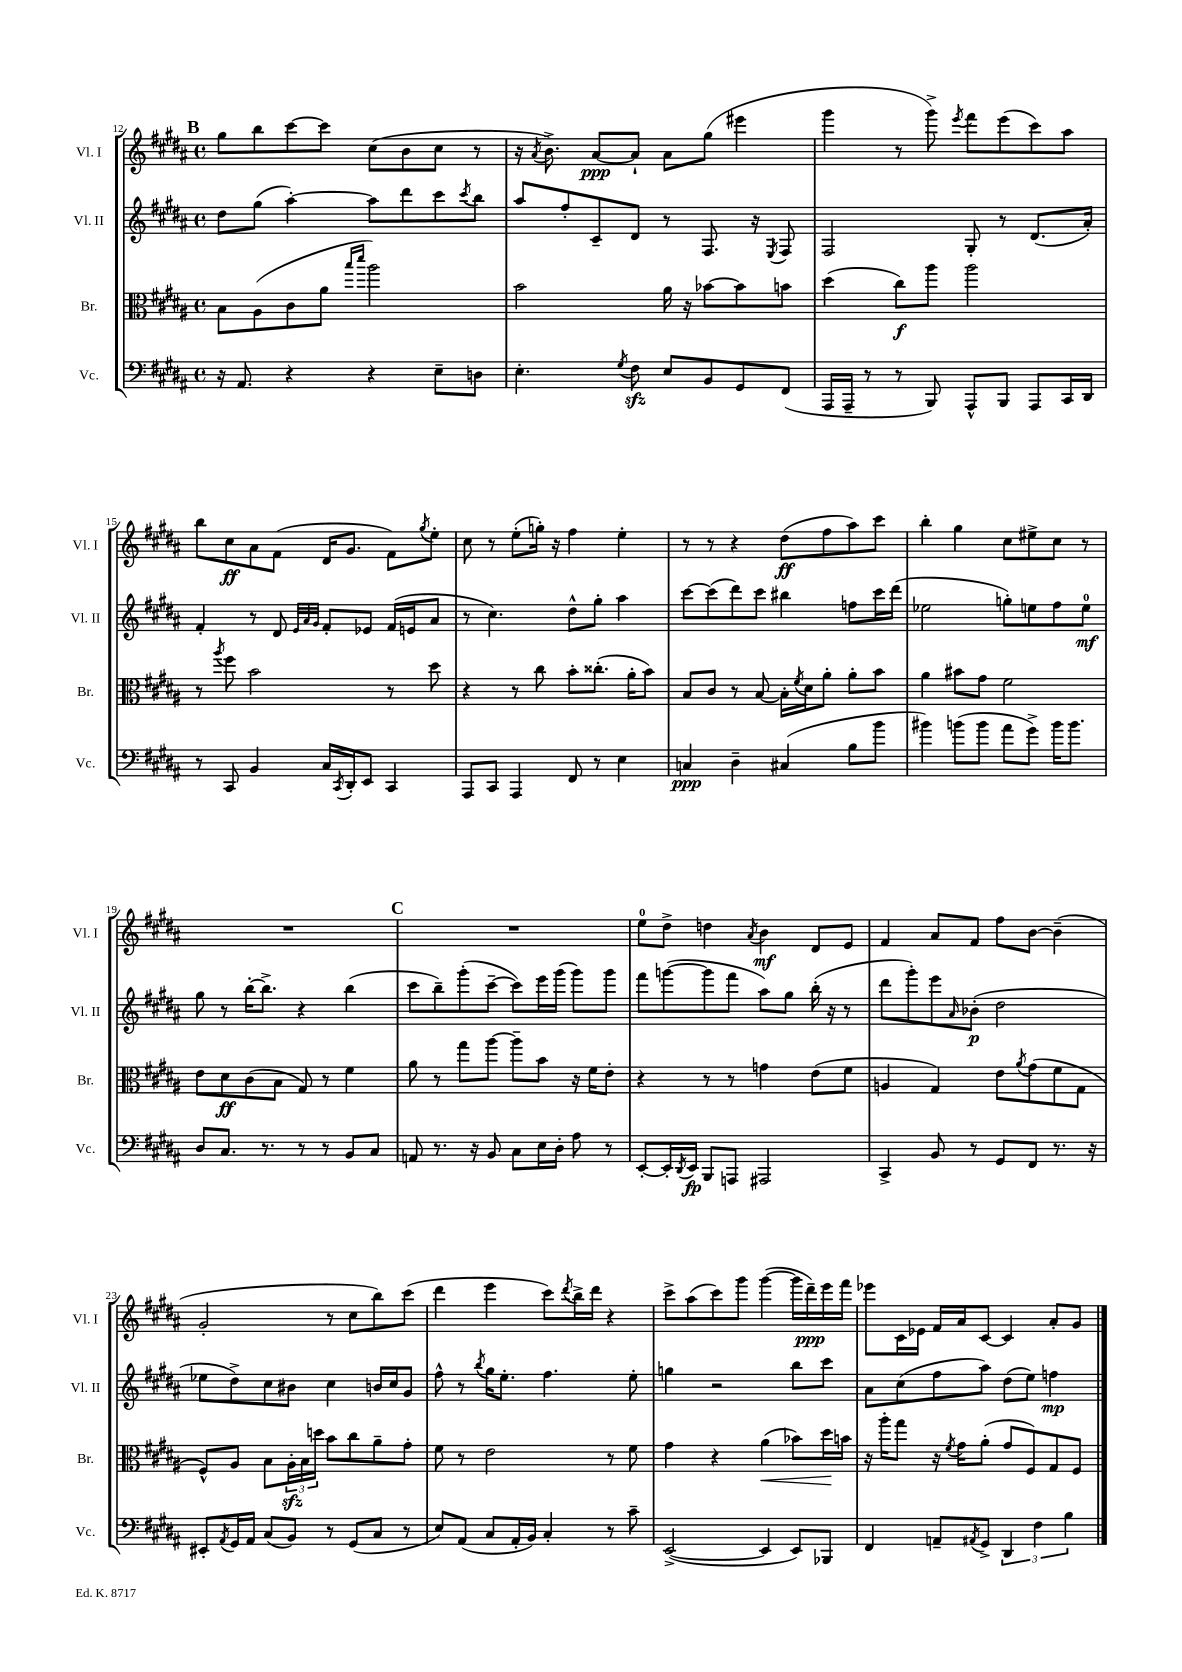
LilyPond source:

<<
\new StaffGroup <<
\new Staff = "s0" \with { instrumentName = "Vl. I" shortInstrumentName = "Vl. I" } {
    \clef treble \key b \major \defaultTimeSignature \time 4/4
    \mark \markup { \bold "B" } gis''8 b''8 cis'''8~ cis'''8 cis''8( b'8 cis''8 r8 |
    r16 \acciaccatura { ais'8 } b'8.->) ais'8~\ppp ais'8-! ais'8 gis''8( eis'''4 |
    gis'''4 r8 gis'''8->) \acciaccatura { e'''8 } fis'''8 e'''8( cis'''8) ais''8 |
    b''8 cis''8\ff ais'8 fis'8( dis'16 gis'8. fis'8) \acciaccatura { gis''8 } e''8-. |
    cis''8 r8 e''8-.( g''16-.) r16 fis''4 e''4-. |
    r8 r8 r4 dis''8\ff( fis''8 ais''8) cis'''8 |
    b''4-. gis''4 cis''8 eis''8-> cis''8 r8 |
    R1 |
    \mark \markup { \bold "C" } R1 |
    e''8-0 dis''8-> d''4 \acciaccatura { ais'8 } b'4\mf dis'8 e'8 |
    fis'4 ais'8 fis'8 fis''8 b'8~ b'4--( |
    gis'2-. r8 cis''8 b''8) cis'''8( |
    dis'''4 e'''4 cis'''8) \acciaccatura { dis'''8 } b''16-> dis'''16 r4 |
    cis'''8-> ais''8( cis'''8) gis'''8 gis'''4~( gis'''16 dis'''16--\ppp) e'''16 fis'''16 |
    ees'''8 cis'16 ees'16 fis'16 ais'16 cis'8~ cis'4 ais'8-. gis'8 \bar "|." |
}
\new Staff = "s1" \with { instrumentName = "Vl. II" shortInstrumentName = "Vl. II" } {
    \clef treble \key b \major \defaultTimeSignature \time 4/4
    \mark \markup { \bold "B" } dis''8 gis''8( ais''4~-.) ais''8 dis'''8 cis'''8 \acciaccatura { cis'''8 } b''8 |
    ais''8 fis''8-. cis'8-- dis'8 r8 fis8. r16 \acciaccatura { e8 } fis8 |
    fis2 gis8-. r8 dis'8.( ais'16-.) |
    fis'4-. r8 dis'8 \grace { e'32 ais'32 gis'32 } fis'8-. ees'8 fis'16( e'16 ais'8 |
    r8 cis''4.) dis''8-^ gis''8-. ais''4 |
    cis'''8~ cis'''8( dis'''8) cis'''8 bis''4 f''8 cis'''16 dis'''16( |
    ees''2 g''8-.) e''8 fis''8 e''8-0\mf |
    gis''8 r8 b''16~-. b''8.-> r4 b''4( |
    \mark \markup { \bold "C" } cis'''8 b''8--) gis'''8-.( cis'''8~-- cis'''8) e'''16 gis'''16( gis'''8) gis'''8 |
    fis'''8 g'''8~( g'''8 fis'''8 ais''8) gis''8 b''16-.( r16 r8 |
    dis'''8 gis'''8-.) e'''8 \grace { ais'16 } bes'8-.\p( dis''2 |
    ees''8 dis''8->) cis''8 bis'8 cis''4 b'16 cis''16 gis'8 |
    fis''8-^ r8 \acciaccatura { b''8 } gis''16 e''8.-. fis''4. e''8-. |
    g''4 r2 b''8 cis'''8 |
    ais'8 cis''8( fis''8 ais''8) dis''8( e''8) f''4\mp \bar "|." |
}
\new Staff = "s2" \with { instrumentName = "Br." shortInstrumentName = "Br." } {
    \clef alto \key b \major \defaultTimeSignature \time 4/4
    \mark \markup { \bold "B" } b8 ais8( cis'8 ais'8 \grace { b''16 dis'''16 } ais''2) |
    b'2 ais'16 r16 bes'8~ bes'8 b'8 |
    dis''4( cis''8\f) ais''8 ais''2 |
    r8 \acciaccatura { ais''8 } fis''8 b'2 r8 dis''8 |
    r4 r8 cis''8 b'8-. cisis''8.-.( ais'16-. b'8) |
    b8 cis'8 r8 b8~ b16-. \acciaccatura { fis'8 } dis'16 ais'8-. ais'8-. b'8 |
    ais'4 bis'8 gis'8 fis'2 |
    e'8 dis'8\ff cis'8( b8 gis8) r8 fis'4 |
    \mark \markup { \bold "C" } ais'8 r8 gis''8 ais''8~ ais''8-- b'8 r16 fis'16 e'8-. |
    r4 r8 r8 g'4 e'8( fis'8 |
    a4 gis4) e'8 \acciaccatura { ais'8 } gis'8( fis'8 gis8 |
    fis8-^) ais8 b8 \tuplet 3/2 { ais16-.\sfz b16 d''16 } b'8 cis''8 ais'8-- gis'8-. |
    fis'8 r8 e'2 r8 fis'8 |
    gis'4 r4 ais'4\<( bes'8) dis''16\! b'16 |
    r16 ais''16-. gis''8 r16 \acciaccatura { fis'8 } gis'16 ais'8-.( gis'8 fis8) gis8 fis8 \bar "|." |
}
\new Staff = "s3" \with { instrumentName = "Vc." shortInstrumentName = "Vc." } {
    \clef bass \key b \major \defaultTimeSignature \time 4/4
    \mark \markup { \bold "B" } r16 ais,8. r4 r4 e8-- d8 |
    e4.-. \acciaccatura { gis8 } fis8\sfz e8 b,8 gis,8 fis,8( |
    ais,,16 ais,,16-- r8 r8 b,,8) ais,,8-^ b,,8 ais,,8 cis,16 dis,16 |
    r8 cis,8 b,4 cis16 \acciaccatura { cis,8 } dis,16-. e,8 cis,4 |
    ais,,8 cis,8 ais,,4 fis,8 r8 e4 |
    c4\ppp dis4-- cis4( b8 b'8 |
    bis'4) b'8( b'8 ais'8 gis'8->) b'16 b'8. |
    dis8 cis8. r8. r8 r8 b,8 cis8 |
    \mark \markup { \bold "C" } a,8 r8. r16 b,8 cis8 e16 dis16-. ais8 r8 |
    e,8~-. e,16-. \acciaccatura { dis,8 } e,16\fp b,,8 a,,8 ais,,2 |
    cis,4-> b,8 r8 gis,8 fis,8 r8. r16 |
    eis,8-. \acciaccatura { ais,8 } gis,16 ais,16 cis8( b,8) r8 gis,8( cis8 r8 |
    e8) ais,8( cis8 ais,16-. b,16) cis4-. r8 cis'8-- |
    e,2~->( e,4 e,8) bes,,8 |
    fis,4 a,8-- \acciaccatura { ais,8 } gis,8-> \tuplet 3/2 { dis,4 fis4 b4 } \bar "|." |
}
>>
>>
\layout { \context { \Score currentBarNumber = #12 } }
